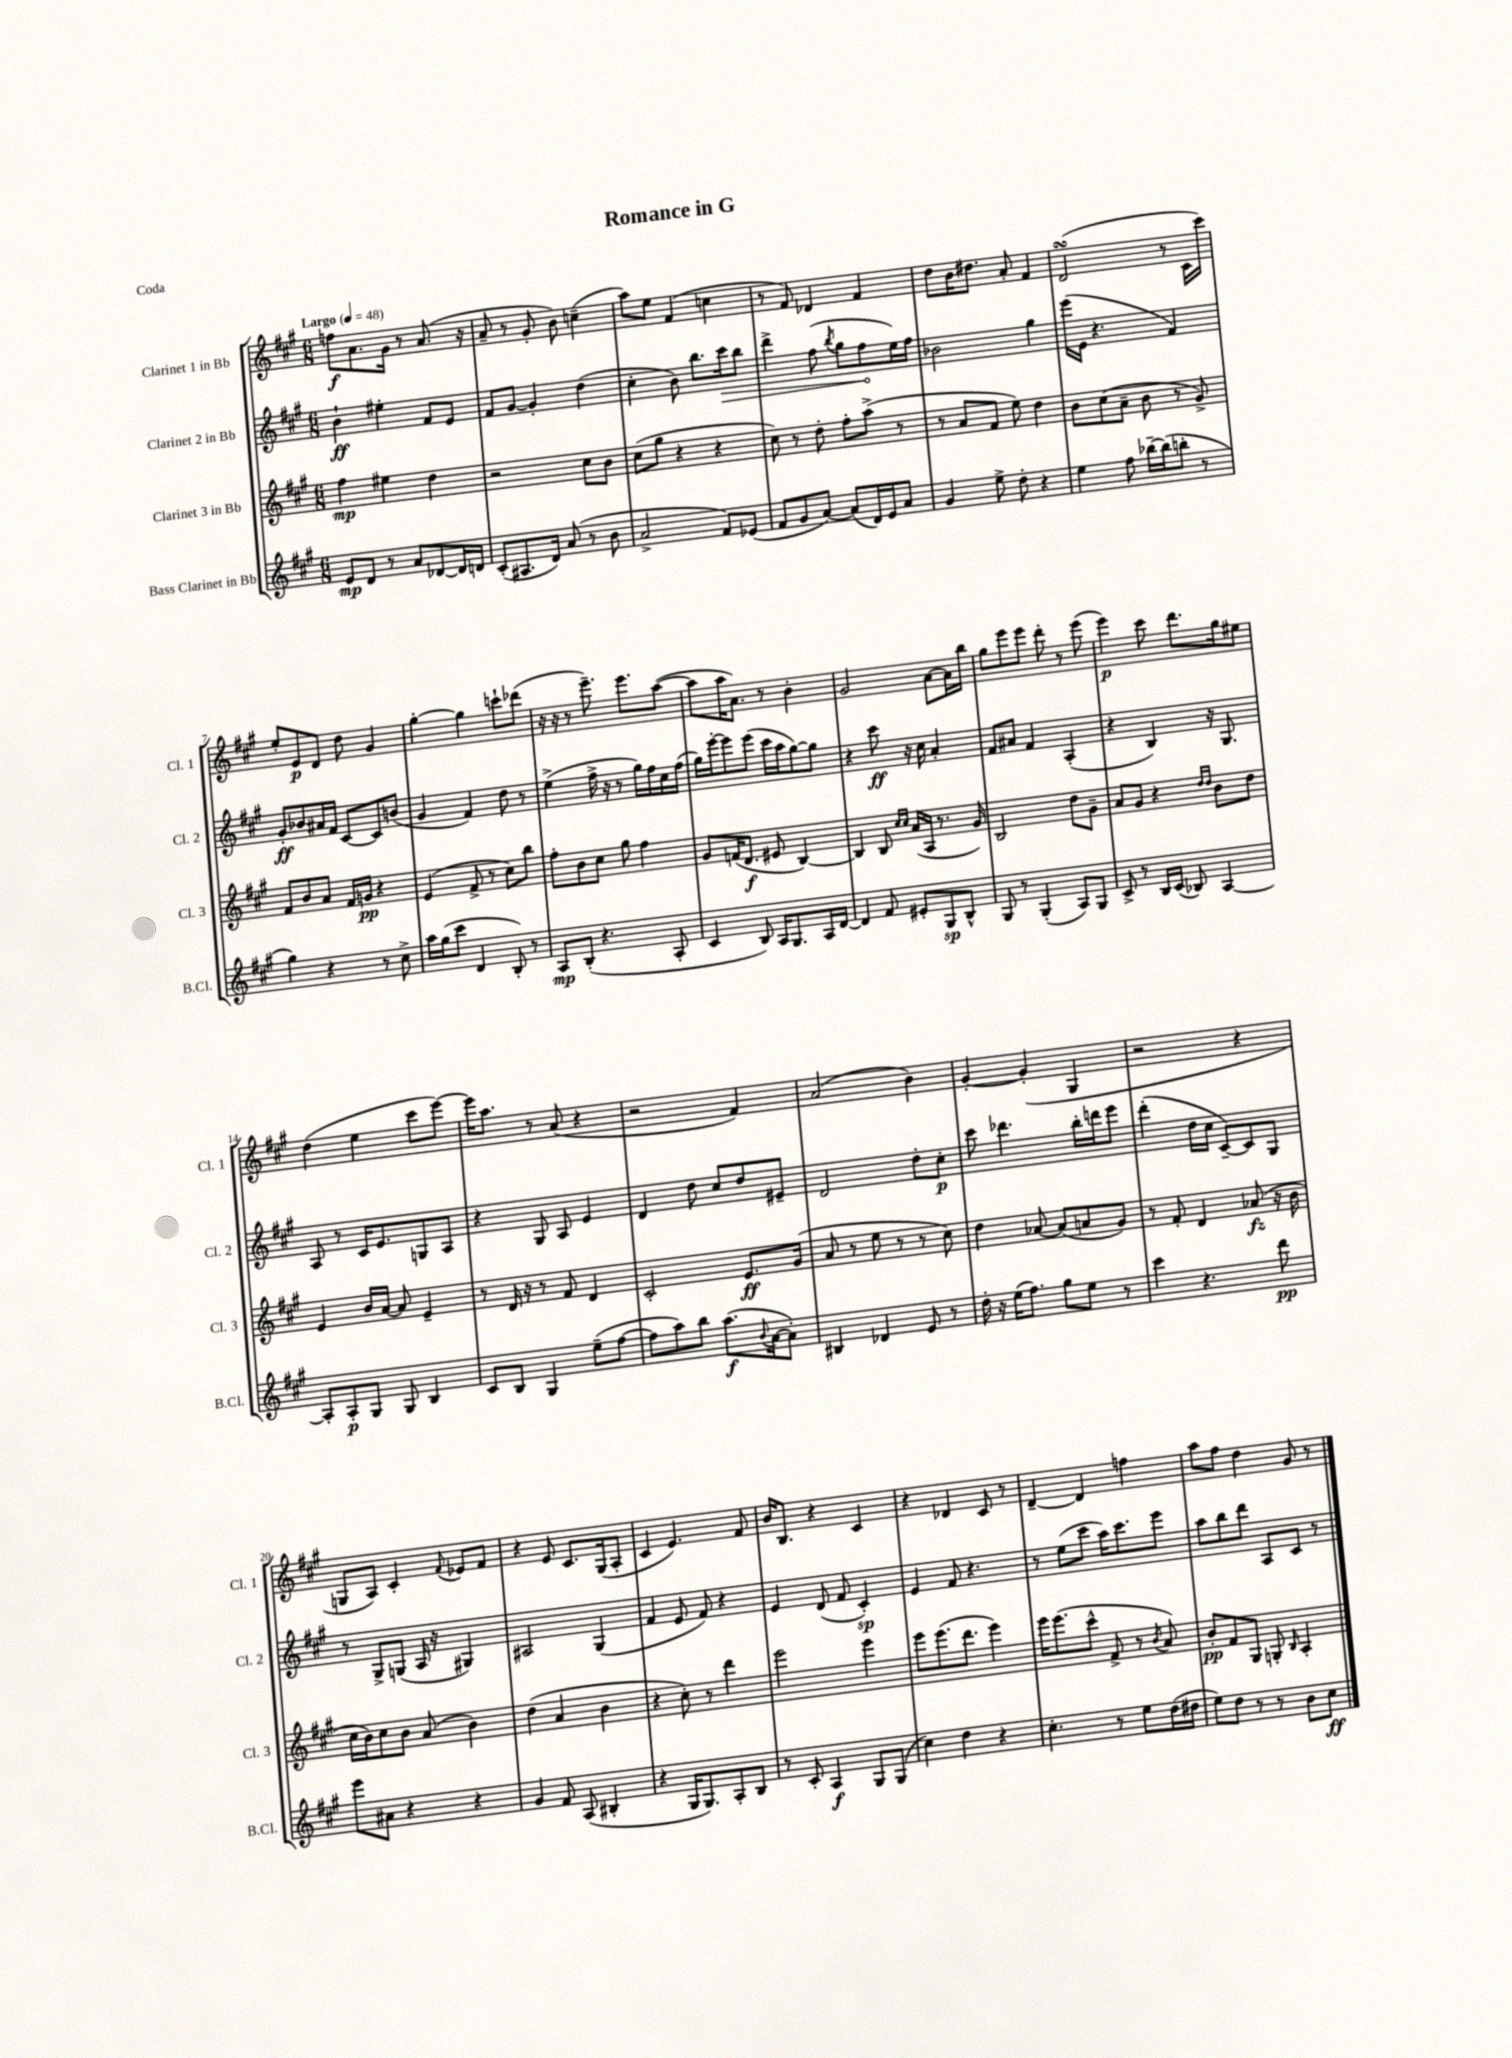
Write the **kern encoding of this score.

**kern	**kern	**kern	**kern
*staff4	*staff3	*staff2	*staff1
*clefG2	*clefG2	*clefG2	*clefG2
*k[f#c#g#]	*k[f#c#g#]	*k[f#c#g#]	*k[f#c#g#]
*M6/8	*M6/8	*M6/8	*M6/8
*MM48	*MM48	*MM48	*MM48
8e	4ff#	4b`	8ff
8d	.	.	8.a
8r	4ee#	4ee#'	.
.	.	.	16g#
8a	.	.	8r
[8d-	4dd	8f#	(8.a
16d-]	.	8e	.
16d	.	.	16r
=	=	=	=
(8c#'	2r	8f#	8a~
8.A#	.	[8g#	8r
.	.	4g#']	8g#'
16d)	.	.	.
(8a	.	.	8b)
8r	8cc#	(4dd	(4cc~
8b	8b	.	.
=	=	=	=
2a^	(8cc#	4cc#'	8aa)
.	8gg#	.	8ee
.	4r	8b)	(4f#
.	.	8.bb	.
8f#)	4r	.	4cc
.	.	16ccc#	.
(8e-	.	8bb	.
=	=	=	=
8f#	8cc#)	4ddd^	8r
8g#	8r	.	8f#)
[8a)	8dd'	(8ff#	4d-
.	.	8qbb	.
(8a]	8ff#'	8gg#	.
16d)	(8aa^	8ff#	4f#
16e	.	.	.
8a	8r	16ee)	.
.	.	16ff#	.
=	=	=	=
4g#	8r	2b-	8dd
.	8a	.	16b
.	.	.	8.dd#
8ee^	8f#	.	.
8dd'	8ee)	.	8a'
4r	4dd	4gg#	4f#
=	=	=	=
4ee	8b	(16eee	(2d
.	.	16e	.
.	(8cc#	4.r	.
8ff#	8a~	.	.
[16bb-~	8b	.	.
(16bb-]	.	.	.
8bb'	8r	4f#)	8r
8r	8g#^)	.	16c#
.	.	.	16ccc#)
=	=	=	=
4gg#)	8f#	8g#'	8ee'
.	8b	8b-	8e
4r	8a	16a#	8d
.	.	16f#	.
.	16f#	[8c#	8dd
.	16g	.	.
8r	4r	8c#]	4g#
8cc#^	.	(8b	.
=	=	=	=
16aa	(4e	4g#	[4gg#'
(16gg#	.	.	.
8ccc#	.	.	.
4d	8f#^	4f#)	4gg#]
.	8r	.	.
8B')	8cc#)	8dd	8ccc`
8r	8bb	8r	(8ddd-
=	=	=	=
8A	8ff#'	(4ee^	16r
.	.	.	16r
(8B'	8b	.	8r
4.r	8cc#	16ff#^	8.eee~)
.	.	16r	.
.	8gg#	8r	.
.	.	.	8.eee
.	4ff#	16gg#)	.
.	.	16ff#	.
8A'	.	16cc#	([8aa
.	.	(16ff#	.
=	=	=	=
4c#	8g#	16gg#)	8aa]
.	.	[16eee'	.
.	(16f	8eee]	16aa
.	8.d	.	8.a)
8B)	.	(8eee	.
16A	8e#	16ccc#	8r
8.G#	.	16aa	.
.	[4B)	[8gg#)	4b'
16A	.	8gg#]	.
[16d	.	.	.
=	=	=	=
4d]	4B]	4r	2g#
8f#	8B	8ccc#	.
.	16qqcc#	.	.
.	16qqcc#	.	.
8e#'	(16a	16r	.
.	16A	16cc#	.
8G#	8.r	4a'	[8a
8B^^	.	.	16a]
.	16g#)	.	16bb
=	=	=	=
8G#	2B	8f#	8gg#
8r	.	8a#	8eee
(4G#'	.	4f#	8eee
.	.	.	8ddd'
8A)	8dd	(4A'	8r
8G#	8g#~	.	(8eee
=	=	=	=
8c#^	8a	4r	4eee)
8r	8g#	.	.
16B	4r	4B)	8ccc#
(16c#	.	.	.
8B-)	.	.	8.ddd
.	16qqdd	.	.
.	16qqdd	.	.
[4A	8b	16r	.
.	.	8.G#	16gg#
.	8dd	.	8ee#
=	=	=	=
8A']	4e	8A	(4dd
8A'	.	8r	.
8G#	16b	16c#	4ee
.	[16a	8.e	.
8G#	8a]	.	.
4B	4e~	8G	8ccc#
.	.	8A	[8eee)
=	=	=	=
8c#	8r	4r	16eee]
.	.	.	8.aa
8B	16d	.	.
.	16r	.	.
4G#	8r	8G#	8r
.	8f#	8A	(8a
(8ee~	4d	4e	4r
[8ff#	.	.	.
=	=	=	=
8ff#]	2c#'	4d	2r
8aa)	.	.	.
8bb	.	8dd	.
(8.aa	.	8cc#	.
.	8.e	8dd	4f#)
8qqb	.	.	.
[16a	.	.	.
8a'])	.	8e#~	.
.	(16g#	.	.
=	=	=	=
4B#	8a	2d	(2a
.	8r	.	.
4d-	8ee	.	.
.	8r	.	.
8e	8r	8dd'	4b)
8r	8cc#)	8cc#'	.
=	=	=	=
16dd'	4dd	8ccc#	[4g#'
16r	.	.	.
(16ee	.	4.ddd-	.
8.ff#)	.	.	.
.	[8a-	.	(4g#']
8gg#	(8a-]	.	.
8ee	8a	16bb'	4G#
.	.	16ddd	.
8r	8g#)	8eee	.
=	=	=	=
4ccc#	8r	(4ddd'	2r
.	8f#'	.	.
4.r	4d	16dd	.
.	.	16cc#	.
.	.	[8c#~)	.
.	(8a-	8c#]	4r
8ddd	16r	8G#	.
.	16b	.	.
=	=	=	=
8eee	16cc#	8r	8G
.	16b)	.	.
8a#	8cc#	8G#^	8A)
4r	8b	(8G	4c#'
.	(8a	16A	.
.	.	16r	.
.	.	.	8qqf#
4r	4b)	4G#)	8e-
.	.	.	8f#
=	=	=	=
4g#	(4dd	2A#	4r
8f#	4a	.	8e
(8A	.	.	8.c#
4B#'	4b	(4G#	.
.	.	.	(16G#
.	.	.	8A'
=	=	=	=
4r	4r	4f#	4c#
16G#	8cc#')	8e	4.e)
8.G#)	.	.	.
.	8r	8f#)	.
8A'	4ddd	4r	.
8B	.	.	8f#
=	=	=	=
8r	2eee	4e	16b
.	.	.	8.B
8c#'	.	.	.
4A	.	(8d	4r
.	.	8f#	.
8G#	4eee	4c#')	4c#
(8G#	.	.	.
=	=	=	=
4cc#)	8eee	4e	4r
.	(8.eee	.	.
4dd	.	8f#	4d-
.	8.ddd	.	.
.	.	4.r	.
4r	4eee)	.	8c#
.	.	.	8r
=	=	=	=
4.cc#'	16eee	8r	[4d~
.	(8.eee	.	.
.	.	(8ee	.
.	8ccc#^^	8ccc#	4d]
8r	8f#^	16aa)	.
.	.	8.ccc#	.
8ee	8r	.	4ff
.	8qb	.	.
(16dd	8a)	8eee	.
16dd#	.	.	.
=	=	=	=
8ee)	8b'	8aa	8aa
8dd	8f#	8bb	8ff#
8r	8G#	8ddd	4dd
8r	8G'	8A	.
.	16qqB	.	.
8b	4A'	8c#	8g#
8cc#	.	8r	8r
==	==	==	==
*-	*-	*-	*-
